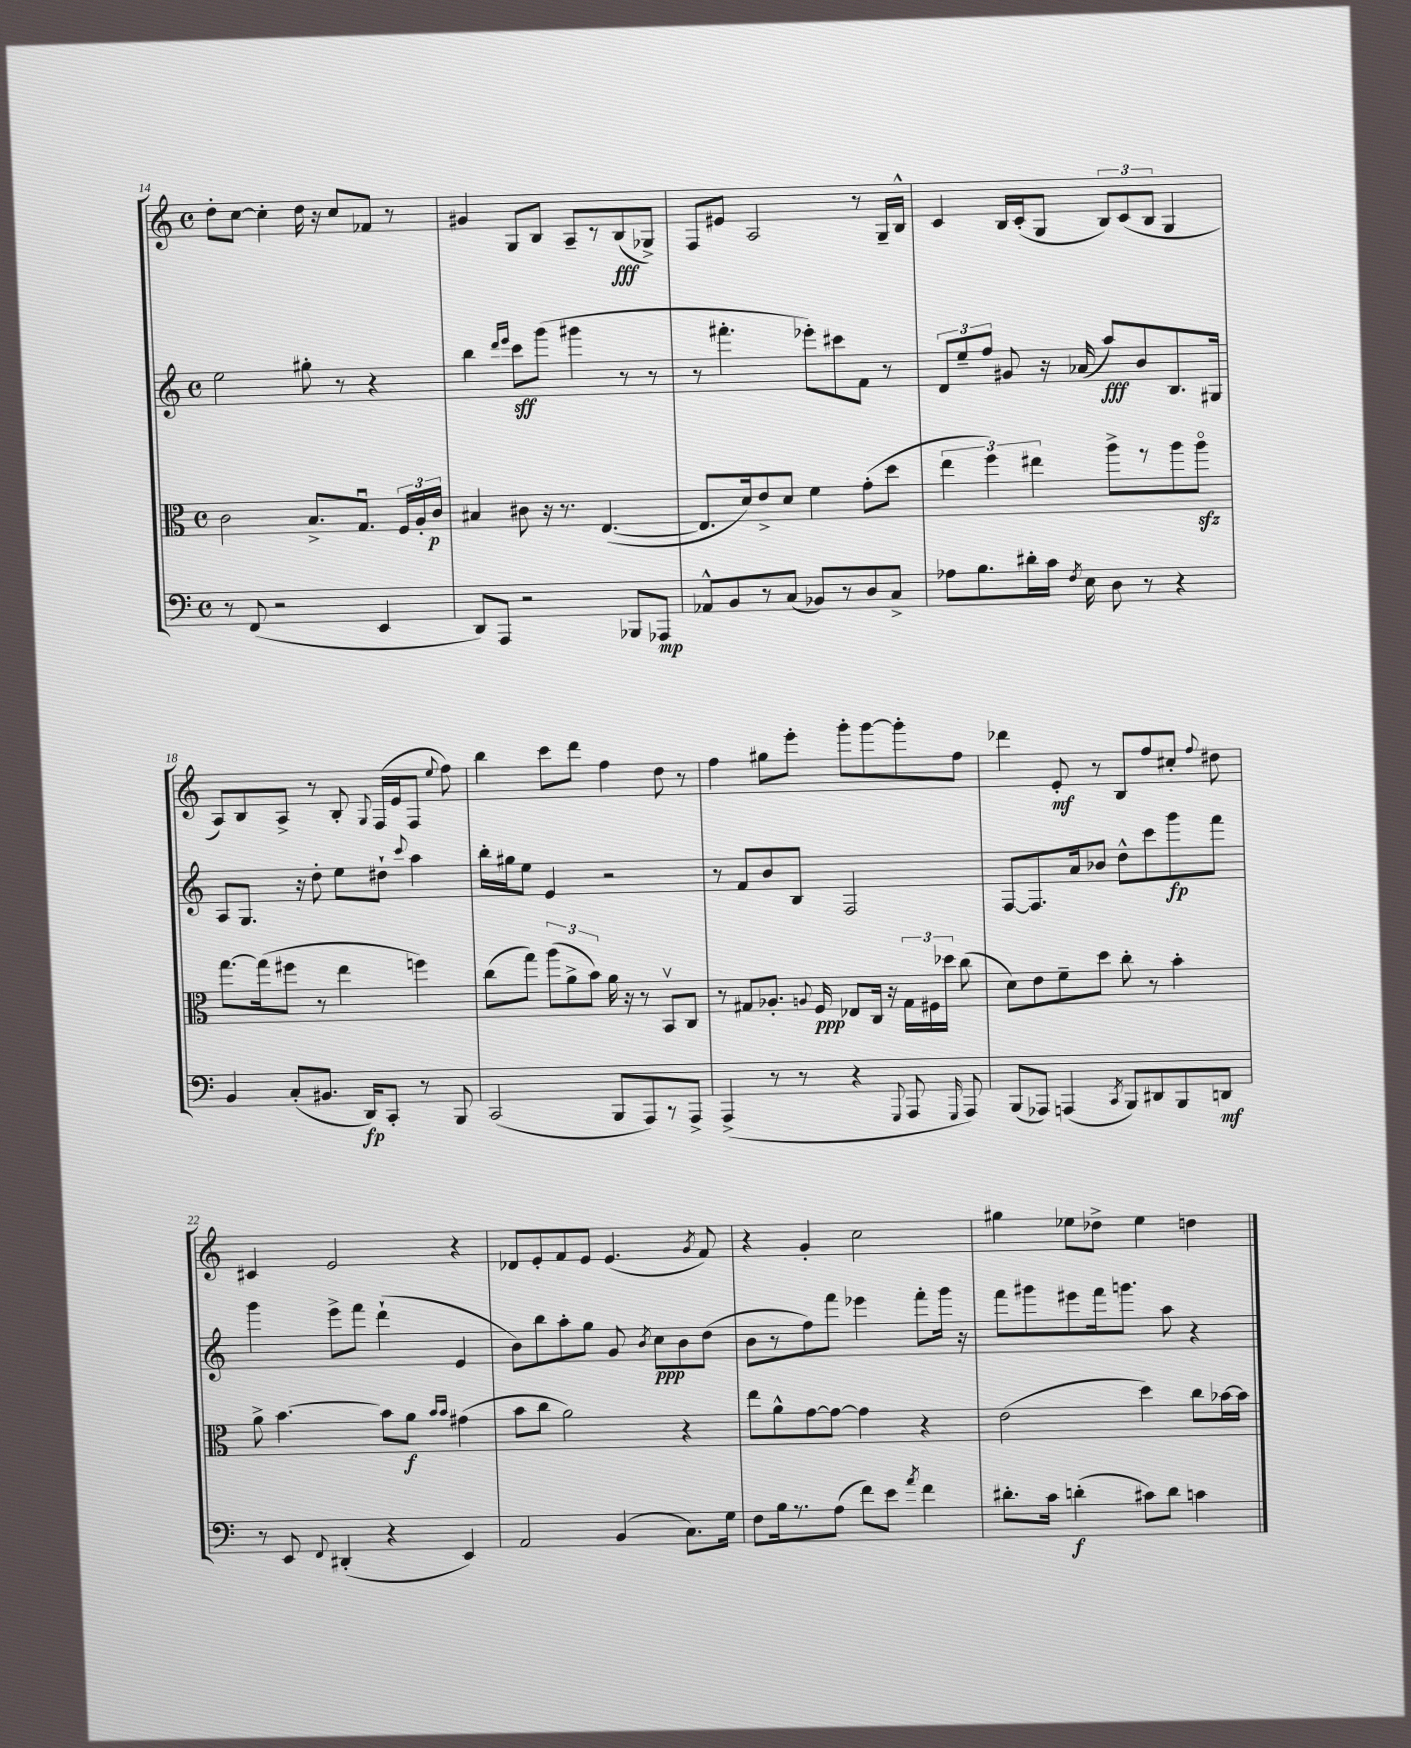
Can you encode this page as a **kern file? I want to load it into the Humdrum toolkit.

**kern	**kern	**kern	**kern
*staff4	*staff3	*staff2	*staff1
*clefF4	*clefC3	*clefG2	*clefG2
*k[]	*k[]	*k[]	*k[]
*M4/4	*M4/4	*M4/4	*M4/4
*met(c)	*met(c)	*met(c)	*met(c)
8r	2c	2ee	8dd'
(8FF	.	.	[8cc
2r	.	.	4cc']
.	8.B^	8gg#'	16dd
.	.	.	16r
.	.	8r	8cc
.	8.Gu	.	.
4EE	.	4r	8f-
.	24F	.	8r
.	24A'	.	.
.	24c	.	.
=	=	=	=
8DD)	4B#	4bb	4g#
8AAA	.	.	.
.	.	16qqddd	.
.	.	16qqeee	.
2r	8c#	8ccc	8G
.	16r	(8ggg	8B
.	8.r	.	.
.	.	4ggg#	8A~
.	([4.E	.	8r
8BBB-	.	8r	(8B
8AAA-	.	8r	8G-^)
=	=	=	=
8AA-^^	8.E]	8r	8F
8BB	.	4.fff#'	8e#
.	16d)	.	.
8r	8e^	.	2A
(8C	8d	.	.
8BB-)	4f	8eee-')	.
8r	.	8ccc#	.
8D	(8g'	8f	8r
8C^	8dd	8r	16G~
.	.	.	16B^^
=	=	=	=
8A-	6ee	12d	4c
.	.	12ee~	.
8.B	.	.	.
.	6ff)	12ff	.
.	.	8g#	16B
16d#'	.	.	(16c'
.	6ee#	.	.
16c	.	16r	8G
8qF	.	.	.
16E	.	(16a-	.
8D	8aa^	8aa)	12B)
.	.	.	(12c
8r	8r	8b	.
.	.	.	12B
4r	8aa	8.B	4G
.	8aao	.	.
.	.	16G#	.
=	=	=	=
4BB	[8.gg	8A	8A)
.	.	8.G	8B
.	(16gg]	.	.
(8C'	8ff#	.	8A^
.	.	16r	.
8.BB#	8r	8dd'	8r
.	4ee	8ee	8B'
16DD)	.	.	.
.	.	.	8qqG
8CC'	.	8dd#`	(16F
.	.	.	16e
.	.	8qqccc	.
8r	4ff)	4aa	8F
.	.	.	8qqee
8BBB	.	.	8ff)
=	=	=	=
(2CC	(8cc	16bb'	4bb
.	.	16gg#	.
.	8gg)	8ee	.
.	(12aa	4e	8ccc
.	12a^	.	.
.	.	.	8ddd
.	12b)	.	.
8BBB	16a	2r	4ff
.	16r	.	.
8AAA)	8r	.	.
8r	8BBv	.	8dd
8AAA^	8C	.	8r
=	=	=	=
(4AAA^	8r	8r	4ff
.	8G#	8f	.
8r	8.A-'	8b	8gg#
8r	.	8B	8eee'
.	8qqA	.	.
.	16F	.	.
4r	8E-	2F	8ggg'
.	16C	.	[8ggg
.	16r	.	.
8qqGGG	.	.	.
8AAA	24G#	.	8ggg']
.	24F#	.	.
.	24dd-	.	.
16qqGGG	.	.	.
8AAA)	(8cc	.	8ff
=	=	=	=
(8BBB	8d)	[8F	4ddd-
8AAA-)	8e	8.F]	.
(4AAA	8f~	.	8e'
.	.	16a	.
.	8dd	8b-	8r
8qCC	.	.	.
8BBB)	8cc'	8dd^^	8B
8DD#	8r	8ccc	8ff
8BBB	4b'	8ggg	8cc#'
.	.	.	8qqff
8DD	.	8fff	8dd#
=	=	=	=
8r	8a^	4ggg	4c#
8EE	[4.b	.	.
8qqFF	.	.	.
(4DD#'	.	8eee^	2e
.	.	8fff	.
4r	8b]	(4ddd`	.
.	8a	.	.
.	16qqb	.	.
.	16qqb	.	.
4EE)	(4g#	4e	4r
=	=	=	=
2AA	8b	8b)	8d-
.	8cc	8bb	8e'
.	2a)	8aa'	8f
.	.	8gg	8e
(4BB	.	8g	(4.e
.	.	8qb	.
.	.	8cc	.
8.C)	4r	8b	.
.	.	.	8qg
.	.	(8dd	8f)
16G	.	.	.
=	=	=	=
8F	8ee	8b	4r
16B	8a^^	8r	.
8.r	.	.	.
.	[8g	8ff)	4g'
(8A	8g_	8fff	.
8f)	4g]	4eee-	2cc
8e	.	.	.
8qa	.	.	.
4f	4r	8fff'	.
.	.	16ggg	.
.	.	16r	.
=	=	=	=
8.d#'	(2e	8fff	4gg#
.	.	8ggg#	.
16c	.	.	.
(4d'	.	8eee#	8ee-
.	.	16fff	8dd-^
.	.	8.ggg	.
8c#)	4dd)	.	4ee-
8d	.	8aa	.
4c	8cc	4r	4dd
.	[16b-	.	.
.	16b-]	.	.
==	==	==	==
*-	*-	*-	*-
